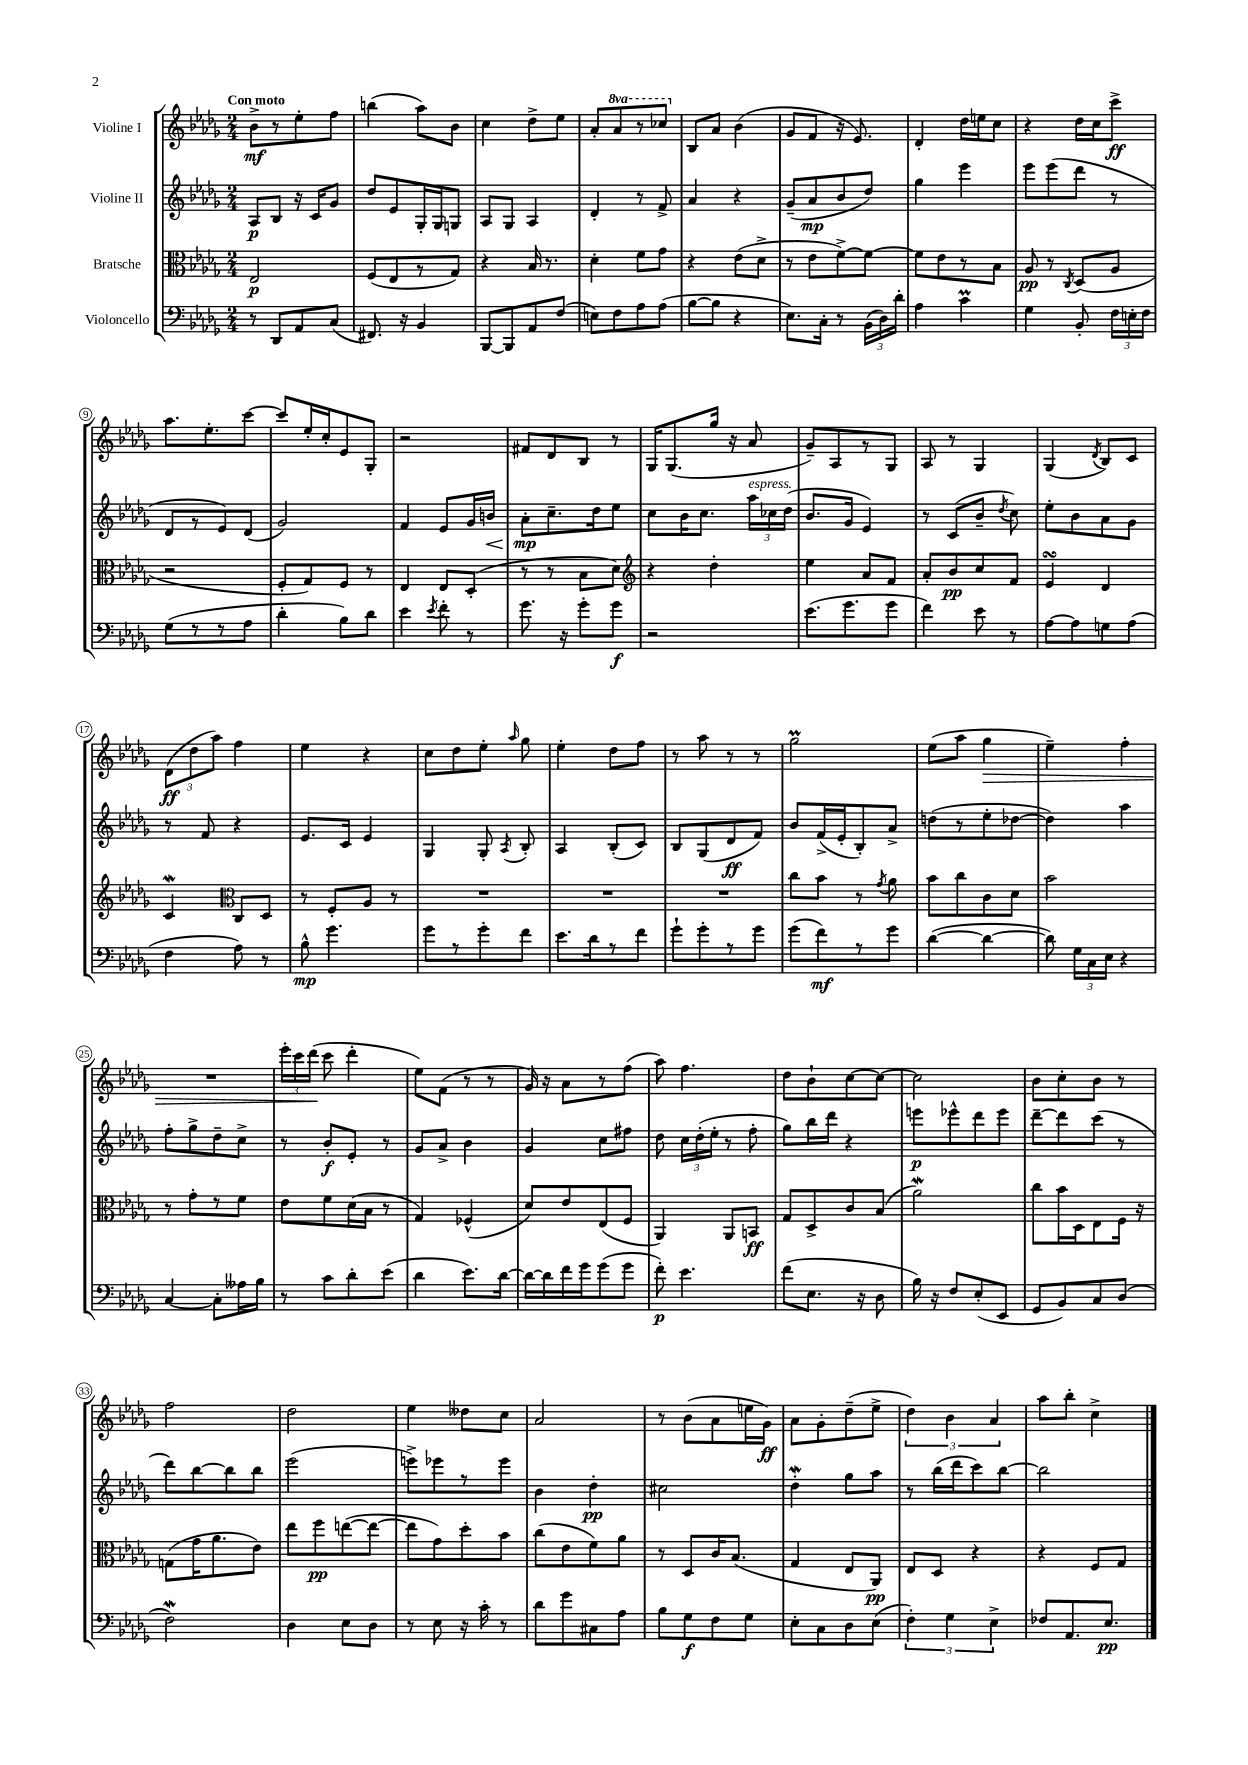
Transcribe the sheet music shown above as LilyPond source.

<<
\new StaffGroup <<
\new Staff = "s0" \with { instrumentName = "Violine I" } {
    \clef treble \key des \major \numericTimeSignature \time 2/4 \set Staff.ottavationMarkups = #ottavation-simple-ordinals \tempo "Con moto"
    \autoBeamOff bes'8[->\mf r8 ees''8-. f''8] |
    b''4( aes''8[) bes'8] |
    c''4 des''8[-> ees''8] |
    aes'8[-. \ottava #1 aes''8 r8 ces'''8] \ottava #0 |
    bes8[ aes'8] bes'4( |
    ges'8[ f'8] r16 ees'8.) |
    des'4-. des''16[ e''16 c''8] |
    r4 des''16[ c''16 c'''8]->\ff |
    aes''8.[ ees''8.-. c'''8]~ |
    c'''8[ ees''16-. c''16-. ees'8 ges8]-. |
    r2 |
    fis'8[ des'8 bes8] r8 |
    ges16[ ges8.( ges''16] r16 aes'8 |
    ges'8[--) aes8 r8 ges8] |
    aes8 r8 ges4 |
    ges4( \acciaccatura { des'8 } bes8[) c'8] |
    \tuplet 3/2 { des'8[\ff( des''8 aes''8]) } f''4 |
    ees''4 r4 |
    c''8[ des''8 ees''8]-. \grace { aes''16 } ges''8 |
    ees''4-. des''8[ f''8] |
    r8 aes''8 r8 r8 |
    ges''2\prall |
    ees''8[( aes''8] ges''4\> |
    ees''4--) f''4-. |
    R2 |
    \tuplet 3/2 { ees'''16[-. c'''16 des'''16]\!( } c'''8 des'''4-. |
    ees''8[) f'8]( r8 r8 |
    ges'16) r16 aes'8[ r8 f''8]( |
    aes''8) f''4. |
    des''8[ bes'8-! c''8~ c''8]~ |
    c''2 |
    bes'8[ c''8-. bes'8] r8 |
    f''2 |
    des''2 |
    ees''4 deses''8[ c''8] |
    aes'2 |
    r8 bes'8[( aes'8 e''16 ges'16]\ff) |
    aes'8[ ges'8-. des''8--( ees''8]-> |
    \tuplet 3/2 { des''4) bes'4 aes'4 } |
    aes''8[ bes''8]-. c''4-> \bar "|." |
}
\new Staff = "s1" \with { instrumentName = "Violine II" } {
    \clef treble \key des \major \numericTimeSignature \time 2/4
    \autoBeamOff aes8[\p bes8] r16 c'16[ ges'8] |
    des''8[ ees'8 ges16-. ges16 g8] |
    aes8[ ges8] aes4 |
    des'4-. r8 f'8-> |
    aes'4 r4 |
    ges'8[--( aes'8\mp bes'8 des''8]) |
    ges''4 ees'''4 |
    ees'''8[ ees'''8( des'''8] r8 |
    des'8[ r8 ees'8) des'8]( |
    ges'2) |
    f'4 ees'8[ ges'16 b'16]\< |
    aes'8[-.\mp\! c''8.-- des''16 ees''8] |
    c''8[ bes'16 c''8.] \tuplet 3/2 { aes''16[^\markup { \italic "espress." } ces''16 des''16]( } |
    bes'8.[ ges'16] ees'4) |
    r8 c'8[( bes'8]-- \acciaccatura { des''8 } c''8) |
    ees''8[-. bes'8 aes'8 ges'8] |
    r8 f'8 r4 |
    ees'8.[ c'16] ees'4 |
    ges4 ges8-. \acciaccatura { aes8 } bes8-. |
    aes4 bes8[-.( c'8]) |
    bes8[ ges8( des'8\ff f'8]) |
    bes'8[ f'16->( ees'16-. bes8-.) aes'8]-> |
    d''8[( r8 ees''8-. des''8]~ |
    des''4) aes''4 |
    f''8[-. ges''8-> des''8-- c''8]-> |
    r8 bes'8[-.\f ees'8]-. r8 |
    ges'8[ aes'8]-> bes'4 |
    ges'4 c''8[ fis''8] |
    des''8 \tuplet 3/2 { c''16[ des''16-.( ees''16]-. } r8 f''8-. |
    ges''8[) bes''16 des'''16] r4 |
    e'''8[\p ees'''8-^ des'''8 ees'''8] |
    des'''8[~-- des'''8 c'''8]( r8 |
    des'''8[) bes''8~ bes''8 bes''8] |
    ees'''2( |
    e'''8[->) ees'''8 r8 ees'''8] |
    bes'4 des''4-.\pp |
    cis''2 |
    des''4-.\mordent ges''8[ aes''8] |
    r8 bes''16[( des'''16 c'''8) bes''8]~ |
    bes''2 \bar "|." |
}
\new Staff = "s2" \with { instrumentName = "Bratsche" } {
    \clef alto \key des \major \numericTimeSignature \time 2/4
    \autoBeamOff ees2\p |
    f8[( ees8 r8 ges8]) |
    r4 bes16 r8. |
    des'4-. f'8[ ges'8] |
    r4 ees'8[( des'8]-> |
    r8 ees'8[ f'8~->) f'8]~ |
    f'8[ ees'8 r8 bes8] |
    aes8\pp r8 \acciaccatura { c8 } des8[( aes8] |
    r2 |
    f8[-. ges8) f8] r8 |
    ees4 ees8[ des8]-.( |
    r8 r8 bes8[ des'8]) |
    \clef treble r4 des''4-. |
    ees''4 aes'8[ f'8] |
    aes'8[-. bes'8\pp c''8 f'8] |
    ees'4\turn des'4 |
    c'4\mordent \clef alto c8[ des8] |
    r8 f8[-. aes8] r8 |
    R2 |
    R2 |
    R2 |
    c''8[ bes'8] r8 \acciaccatura { ges'8 } aes'8 |
    bes'8[ c''8 c'8 des'8] |
    bes'2 |
    r8 ges'8[-. r8 f'8] |
    ees'8[ f'8 des'16( bes16] r8 |
    ges4) fes4-^( |
    des'8[) ees'8 ees8( f8] |
    aes,4) aes,8[ b,8]\ff |
    ges8[ des8-> c'8 bes8]( |
    aes'2\mordent) |
    c''8[ bes'16 des16 ees8 f16] r16 |
    g8[( ges'16 aes'8. ees'8]) |
    ees''8[ f''8\pp e''8~( e''8]~ |
    e''8[ ges'8) des''8-. bes'8] |
    c''8[( ees'8 f'8) aes'8] |
    r8 des8[ c'16 bes8.]( |
    ges4 ees8[ aes,8]\pp) |
    ees8[ des8] r4 |
    r4 f8[ ges8] \bar "|." |
}
\new Staff = "s3" \with { instrumentName = "Violoncello" } {
    \clef bass \key des \major \numericTimeSignature \time 2/4
    \autoBeamOff r8 des,8[ aes,8 c8]( |
    fis,8.) r16 bes,4 |
    bes,,8[~ bes,,8 aes,8 f8]( |
    e8[) f8 aes8 aes8]( |
    bes8[~ bes8] r4 |
    ees8.[) c16]-. r8 \tuplet 3/2 { bes,16[( des16) des'16]-. } |
    aes4 c'4\prall |
    ges4 bes,8-. \tuplet 3/2 { f16[ e16-. f16] } |
    ges8[( r8 r8 aes8] |
    des'4-. bes8[) des'8] |
    ees'4 \acciaccatura { ees'8 } f'8-. r8 |
    ges'8. r16 ges'8[-. ges'8]\f |
    r2 |
    ees'8.[( ges'8. ges'8] |
    f'4) ees'8 r8 |
    aes8[~ aes8 g8 aes8]( |
    f4 aes8) r8 |
    bes8-^\mp ges'4. |
    ges'8[ r8 ges'8-. f'8] |
    ees'8.[ des'16 r8 f'8] |
    ges'8[-! ges'8-. r8 ges'8] |
    ges'8[( f'8\mf) r8 ges'8] |
    des'4~( des'4~ |
    des'8) \tuplet 3/2 { ges16[ c16 ees16] } r4 |
    c4~ c8[-. aeses16 bes16] |
    r8 c'8[ des'8-. ees'8]( |
    des'4 ees'8.[) des'16]~ |
    des'16[~ des'16 f'16 ges'16 ges'8( ges'8] |
    f'8-.\p) ees'4. |
    f'8[( ees8.] r16 des8 |
    bes16) r16 f8[ ees8-.( ees,8] |
    ges,8[ bes,8) c8 des8]( |
    f2\mordent) |
    des4 ees8[ des8] |
    r8 ees8 r16 c'16-. r8 |
    des'8[ ges'8 cis8 aes8] |
    bes8[ ges8\f f8 ges8] |
    ees8[-. c8 des8 ees8]( |
    \tuplet 3/2 { f4-.) ges4 ees4-> } |
    fes8[ aes,8. ees8.]\pp \bar "|." |
}
>>
>>
\layout { \context { \Score \override BarNumber.stencil = #(make-stencil-circler 0.1 0.3 ly:text-interface::print) } }
